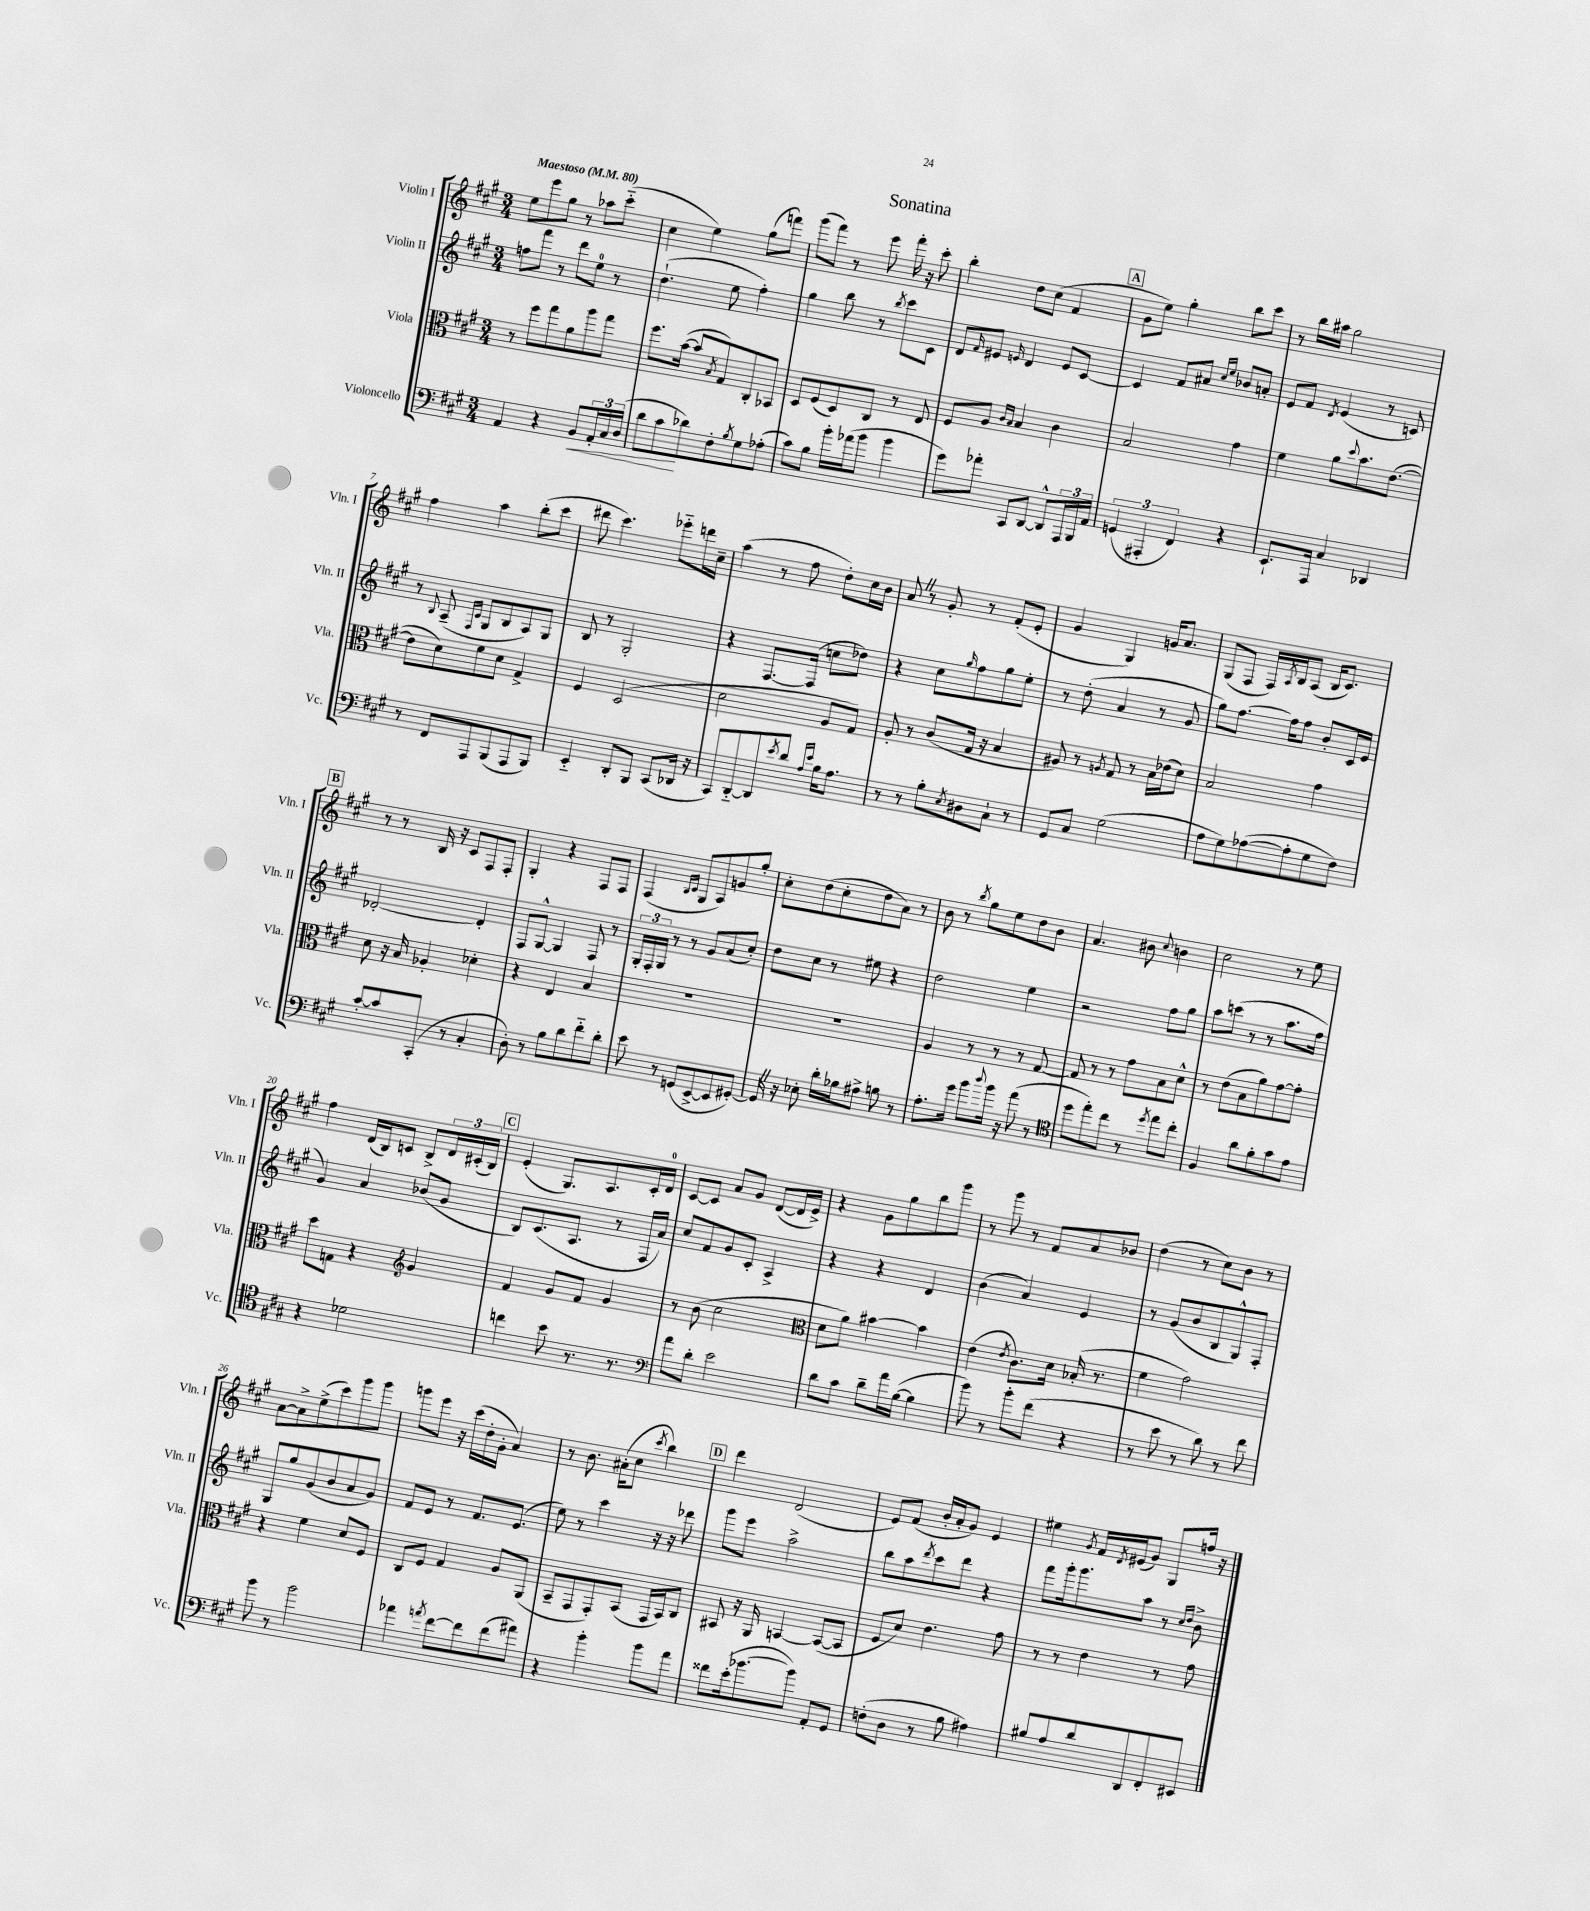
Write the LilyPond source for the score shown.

\header { title = "Sonatina" }
<<
\new StaffGroup <<
\new Staff = "s0" \with { instrumentName = "Violin I" shortInstrumentName = "Vln. I" } {
    \clef treble \key a \major \numericTimeSignature \time 3/4 \tempo "Maestoso" 4 = 80
    e''8 e'''8 gis''8 r8 aes''8 cis'''8-_( |
    cis''4 e''4) gis''8( f'''8) |
    gis'''8( fis'''8) r8 e'''8 fis'''16-. r16 cis'''8-. |
    b''4-. d''8 cis''8( fis'4 |
    \mark \markup { \box "A" } gis'8 e''8) gis''4-. b''8 cis'''8 |
    r8 b''16 ais''16 gis''2 |
    fis''4 a''4 b''8-.( cis'''8 |
    dis'''8 cis'''4.) ees'''8-_ d'''16 cis''16-- |
    a''4( r8 fis''8 d''8-.) cis''16 b'16 |
    a'8 \once \override BreathingSign.text = \markup { \musicglyph "scripts.caesura.straight" } \breathe r8 gis'8-. r8 fis'8-.( e'8-. |
    gis'4 gis4) g'16 a'8. |
    gis8( fis8 fis16) \acciaccatura { a8 } b16 a8( b16 cis'8.) |
    \mark \markup { \box "B" } r8 r8 b16 r16 cis'8 fis8 fis8-. |
    gis4-. r4 fis8 fis8 |
    fis4( \grace { b16 cis'16 } gis8 a8) g'8 gis''8-. |
    cis''8-. d''8( cis''8-. d''8 a'8) r8 |
    b'8 r8 \acciaccatura { b''8 } gis''8 e''8 d''8 b'8 |
    a'4. bis'8 \appoggiatura { cis''8 } b'4 |
    cis''2 r8 e''8 |
    fis''4 d'16( b16) c'8 b8-> \tuplet 3/2 { d'16 cis'16-.( b16) } |
    \mark \markup { \box "C" } e'4-.( gis8.) a8. cis'16-. d'16-0 |
    cis'8~ cis'8 a'8 gis'8 d'8~( d'16 e'16->) |
    r4 gis'8 gis''8 b''8 gis'''8 |
    r8 gis'''8 r8 fis'8 a'8 bes'8 |
    d''4( r8 cis''8) b'8 r8 |
    a'8~ a'8-> e''8->( cis'''8) gis'''8 gis'''8 |
    g'''8 e'''8 r16 cis'''16( d''16-. gis'16-. a'4) |
    r8 b'8. ais'16-.( cis''8 \acciaccatura { cis'''8 } b''4) |
    \mark \markup { \box "D" } d'''4 d'2( |
    e'8) fis'8( b'16-. a'16-. gis'8) e'4 |
    eis''4 \acciaccatura { gis'8 } fis'16 \acciaccatura { d'8 } eis'16( gis'8) gis8 f''16 r16 \bar "|." |
}
\new Staff = "s1" \with { instrumentName = "Violin II" shortInstrumentName = "Vln. II" } {
    \clef treble \key a \major \numericTimeSignature \time 3/4
    f''8 fis'''8 r8 d'''8 e''8-0 r8 |
    d''4.-!( e''8 fis''4-.) |
    gis''4 b''8 r8 \acciaccatura { b''8 } cis'''8 cis'8 |
    d'8 \grace { fis'16 } eis'8 \grace { e'16 } d'4 e'8 cis'8~ |
    \mark \markup { \box "A" } cis'4 fis'8 ais'8 \grace { cis''16 e''16 } bes'8 a'8-. |
    e'8 fis'8 \acciaccatura { d'8 } e'4( r8 c'8) |
    r8 \appoggiatura { b8 } a8--( \grace { fis16 cis'16 } gis8 b8 a8) gis8 |
    b8 r8 gis2-. |
    r4 fis8.~ fis16( c''8 des''8) |
    r4 cis''8 \grace { gis''16 } fis''8 gis''8 e''8-. |
    r8 d''8-.( a'4 r8 gis'8 |
    gis''8) fis''8.~ fis''16 fis''8 b'8-. cis'16 e'16 |
    \mark \markup { \box "B" } des'2~-. des'4-. |
    fis8 gis8~-^ gis4 fis8 r8 |
    \tuplet 3/2 { gis16-. fis16-. gis16 } r8 r8 gis'8 a'8( cis''8-.) |
    d''8 cis''8 r8 eis''8 r4 |
    d''2 e''4 |
    r2 fis''8 gis''8 |
    a''8 c'''8( r8 r8 a''8. fis''16 |
    gis'4) a'4 bes'8( gis'8 |
    \mark \markup { \box "C" } b8) cis'8.( a8. r8 fis16 a'16) |
    cis''8 fis'8 gis'8 cis'8-. a4-> |
    r4 r4 d'4 |
    b'4( a'4) e'4 |
    r8 gis'8( b'8 b8 gis8-^) fis8-. |
    gis8 gis''8 gis'8( b'8 a'8 gis'8) |
    fis'8 e'8 r8 fis'8. e'8.( |
    e''8) r8 cis'''4 r16 r16 des'''8 |
    \mark \markup { \box "D" } gis'''8 e'''8 a''2-> |
    b''8 a''8 \acciaccatura { d'''8 } cis'''8 d'''8 r4 |
    fis'''8 gis'''16-. gis'''8. a''8 r8 \grace { cis''16 d''16 } b'8-> \bar "|." |
}
\new Staff = "s2" \with { instrumentName = "Viola" shortInstrumentName = "Vla." } {
    \clef alto \key a \major \numericTimeSignature \time 3/4
    r8 fis''8 gis''8 a'8 a''8 gis''8 |
    fis''8. b'16~( b'8 \acciaccatura { b8 } gis8) cis8-. bes,8 |
    d8 fis8( d8) cis8 r8 e8 |
    fis8 a8 \grace { cis'16 b16 } b4 cis'4 |
    \mark \markup { \box "A" } b2 gis'4 |
    fis'4 a'8 \appoggiatura { d''8 } b'8. e'8.~( |
    e'8 d'8) fis'8 d'8 gis4-> |
    fis4 d2( |
    d'2 a8 gis8) |
    a8-. r8 cis'8( gis16 r16 b4 |
    ais8) r8 \acciaccatura { a8 } gis8 r8 b16 ees'16( d'8) |
    b2 gis'4 |
    \mark \markup { \box "B" } d'8 r16 b16 aes4-. des'4-. |
    r4 e4 b4 |
    R2. |
    R2. |
    a4 r8 r8 r8 gis8~ |
    gis8 r8 r8 gis'8 b8 d'8-^ |
    r8 e'8( b8 a'8) gis'8~ gis'8-. |
    d''8 g8 r4 \clef treble gis'4 |
    \mark \markup { \box "C" } fis'4 gis'8 fis'8 gis'4 |
    r8 b'8( cis''2 |
    \clef alto d'8 a'8) bis'4~ bis'4 |
    e'4( \acciaccatura { e'8 } cis'8.) d'16 bes16-.( r8. |
    fis'4 gis'2) |
    r4 fis'4 d'8 fis8 |
    cis8 fis8 gis4 a8 a,8( |
    b,8-- gis,8 gis,8-.) b,8( gis,16 b,16) cis8 |
    \mark \markup { \box "D" } bis,8 r16 a,16 b,4~ b,8~( b,8 |
    fis8 d'8) e'4. gis'8 |
    r8 r8 e'4 r8 gis'8 \bar "|." |
}
\new Staff = "s3" \with { instrumentName = "Violoncello" shortInstrumentName = "Vc." } {
    \clef bass \key a \major \numericTimeSignature \time 3/4
    a,4 r4 b,8\< \tuplet 3/2 { a,16-. cis16 d16( } |
    d'8 cis'8\! des'8) fis8-. \acciaccatura { b8 } gis8 aes8-.( |
    cis'8) b8 b'16-. aes'16( b'8 b'4 |
    gis'8) aes'8-. cis,8 d,8~ d,8-^ \tuplet 3/2 { a,,16 b,,16 a,16 } |
    \mark \markup { \box "A" } \tuplet 3/2 { g,4( ais,,4-. fis,4) } r4 |
    e,8.-! a,,16 cis4 des,4 |
    r8 fis,8 a,,8 b,,8( a,,8 b,,8) |
    e,4-_ d,8-. b,,8 cis,8( des,16 r16 |
    cis,8) d,8~-_ d,8 \acciaccatura { e'8 } d'8 \grace { a16 e'16 } b16 a8. |
    r8 r8 b8-. \acciaccatura { e8 } dis8 cis8-! r8 |
    gis,8 cis8 gis2( |
    a8 gis8) aes8~( aes8-. gis8 fis8) |
    \mark \markup { \box "B" } cis'8~-. cis'8 cis,8-.( r8 cis4-. |
    d8-.) r8 b8 d'8 fis'8-_ d'8-. |
    e'8 r8 g,8( e,8~-> e,8 gis,8~-.) |
    gis,16 \once \override BreathingSign.text = \markup { \musicglyph "scripts.caesura.straight" } \breathe r16 ees8-. d'16-. bes16 ais8-> b8 r8 |
    a8.-. gis'16 b'8 \appoggiatura { d''8 } b'16 r16 a'8( r8 |
    \clef tenor d''8 e''8-.) cis''8 r8 \acciaccatura { d''8 } e''8 cis''8-. |
    fis4 a'8 fis'8-. gis'8 e'8 |
    r4 des'2 |
    \mark \markup { \box "C" } c''4 b'8 r8. r8. |
    \clef bass a'8 d'8-. e'2 |
    d'8 cis'8 d'8-- a'16 b16~( b4 |
    b'8) r8 b'8-. fis'8( r4 |
    r8 e'8 r8 d'8) r8 fis'8 |
    b'8 r8 b'2 |
    aes'4 \acciaccatura { a'8 } fis'8~ fis'8 fis'8( ais'8) |
    r4 b'4-. b'8 a'8 |
    \mark \markup { \box "D" } fisis'8 e'16-.( bes'8.~ bes'8) a,8-. gis,8 |
    f8-.( d8 r8 b8 ais4) |
    bis8 a8 d'8 d,8 fis,8-. eis,8 \bar "|." |
}
>>
>>
